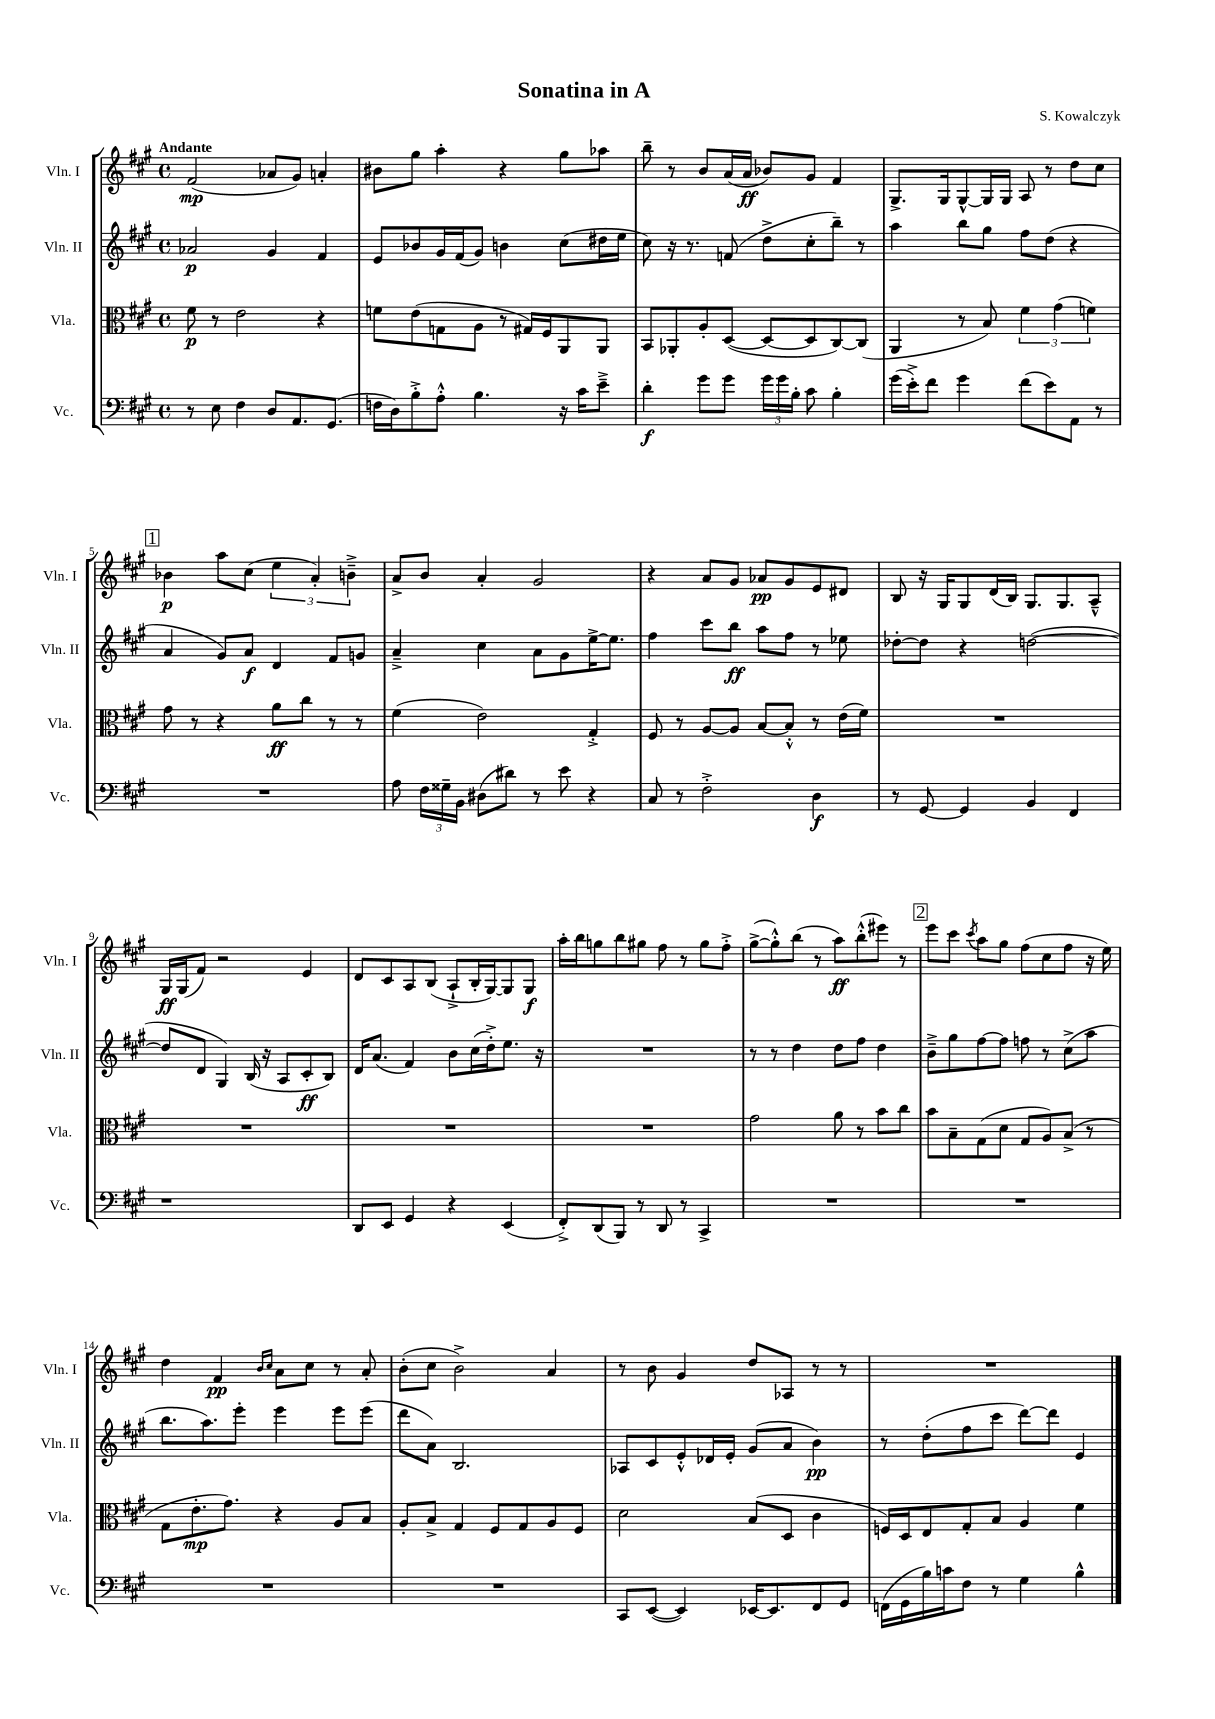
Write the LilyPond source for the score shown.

\header { title = "Sonatina in A" composer = "S. Kowalczyk" }
<<
\new StaffGroup <<
\new Staff = "s0" \with { instrumentName = "Vln. I" shortInstrumentName = "Vln. I" } {
    \clef treble \key a \major \defaultTimeSignature \time 4/4 \tempo "Andante"
    \autoBeamOff fis'2\mp( aes'8[ gis'8]) a'4-. |
    bis'8[ gis''8] a''4-. r4 gis''8[ aes''8] |
    b''8-- r8 b'8[ a'16( a'16]\ff bes'8[) gis'8] fis'4 |
    gis8.[-> gis16 gis8~-^ gis16 gis16] a8 r8 d''8[ cis''8] |
    \mark \markup { \box "1" } bes'4\p a''8[ cis''8]( \tuplet 3/2 { e''4 a'4-.) b'4---> } |
    a'8[-> b'8] a'4-. gis'2 |
    r4 a'8[ gis'8] aes'8[\pp gis'8 e'8 dis'8] |
    b8 r16 gis16[ gis8 d'16( b16]) gis8.[ gis8. a8]---^ |
    gis16[\ff gis16( fis'8]) r2 e'4 |
    d'8[ cis'8 a8 b8]( a8[-!-> b16-. gis16~) gis8 gis8]\f |
    a''16[-. b''16 g''8 b''8 gis''8] fis''8 r8 gis''8[ fis''8]-.-> |
    gis''8[~->( gis''8-.-^) b''8]( r8 a''8[\ff) b''8-.-^( eis'''8]) r8 |
    \mark \markup { \box "2" } e'''8[ cis'''8] \acciaccatura { cis'''8 } a''8[ gis''8] fis''8[( cis''8 fis''8] r16 e''16) |
    d''4 fis'4\pp \grace { b'16[ cis''16] } a'8[ cis''8] r8 a'8-. |
    b'8[-.( cis''8] b'2->) a'4 |
    r8 b'8 gis'4 d''8[ aes8] r8 r8 |
    R1 \bar "|." |
}
\new Staff = "s1" \with { instrumentName = "Vln. II" shortInstrumentName = "Vln. II" } {
    \clef treble \key a \major \defaultTimeSignature \time 4/4
    \autoBeamOff aes'2\p gis'4 fis'4 |
    e'8[ bes'8 gis'16 fis'16( gis'8]) b'4 cis''8[( dis''16 e''16] |
    cis''8) r16 r8. f'8( d''8[-> cis''8-. b''8]--) r8 |
    a''4 b''8[ gis''8] fis''8[ d''8]( r4 |
    \mark \markup { \box "1" } a'4 gis'8[) a'8]\f d'4 fis'8[ g'8] |
    a'4---> cis''4 a'8[ gis'8 e''16~-> e''8.] |
    fis''4 cis'''8[ b''8]\ff a''8[ fis''8] r8 ees''8 |
    des''8[~-. des''8] r4 d''2~( |
    d''8[ d'8] gis4) b16( r16 a8[ cis'8-.\ff b8]) |
    d'16[ a'8.]( fis'4) b'8[ cis''16( d''16-.->) e''8.] r16 |
    R1 |
    r8 r8 d''4 d''8[ fis''8] d''4 |
    \mark \markup { \box "2" } b'8[---> gis''8 fis''8~ fis''8] f''8 r8 cis''8[->( a''8] |
    b''8.[ a''8.) e'''8]-. e'''4 e'''8[ e'''8]( |
    d'''8[ a'8]) b2. |
    aes8[ cis'8 e'8-.-^ des'16 e'16]-. gis'8[( a'8] b'4\pp) |
    r8 d''8[-.( fis''8 cis'''8] d'''8[~) d'''8] e'4 \bar "|." |
}
\new Staff = "s2" \with { instrumentName = "Vla." shortInstrumentName = "Vla." } {
    \clef alto \key a \major \defaultTimeSignature \time 4/4
    \autoBeamOff fis'8\p r8 e'2 r4 |
    f'8[ e'8( g8 a8] r8 gis16[) fis16 a,8 a,8] |
    b,8[ aes,8-. a8-. d8]~( d8[~ d8 cis8~) cis8]( |
    a,4 r8 b8) \tuplet 3/2 { fis'4 gis'4( f'4) } |
    \mark \markup { \box "1" } gis'8 r8 r4 a'8[\ff cis''8] r8 r8 |
    fis'4( e'2) gis4-.-> |
    fis8 r8 a8[~ a8] b8[~ b8]-.-^ r8 e'16[( fis'16]) |
    R1 |
    R1 |
    R1 |
    R1 |
    gis'2 a'8 r8 b'8[ cis''8] |
    \mark \markup { \box "2" } b'8[ b8-- gis8( d'8] gis8[ a8) b8]->( r8 |
    gis8[ e'8.-.\mp gis'8.]) r4 a8[ b8] |
    a8[-. b8]-> gis4 fis8[ gis8 a8 fis8] |
    d'2 b8[( d8] cis'4 |
    f16[) d16 e8 gis8-. b8] a4 fis'4 \bar "|." |
}
\new Staff = "s3" \with { instrumentName = "Vc." shortInstrumentName = "Vc." } {
    \clef bass \key a \major \defaultTimeSignature \time 4/4
    \autoBeamOff r8 e8 fis4 d8[ a,8. gis,8.]( |
    f16[ d16) b8-.-> a8]-.-^ b4. r16 cis'16[ e'8]---> |
    d'4-.\f gis'8[ gis'8] \tuplet 3/2 { gis'16[ gis'16 b16]-. } cis'8 b4-. |
    gis'16[( e'16-.->) fis'8] gis'4 fis'8[( e'8) a,8] r8 |
    \mark \markup { \box "1" } R1 |
    a8 \tuplet 3/2 { fis16[ gisis16-- b,16] } dis8[( dis'8]) r8 e'8 r4 |
    cis8 r8 fis2-.-> d4\f |
    r8 gis,8~ gis,4 b,4 fis,4 |
    r1 |
    d,8[ e,8] gis,4 r4 e,4( |
    fis,8[-.->) d,8( b,,8]) r8 d,8 r8 cis,4-> |
    R1 |
    \mark \markup { \box "2" } R1 |
    R1 |
    R1 |
    cis,8[ e,8]~( e,4) ees,16[~ ees,8. fis,8 gis,8] |
    f,16[( gis,16 b16) c'16 fis8] r8 gis4 b4-^ \bar "|." |
}
>>
>>
